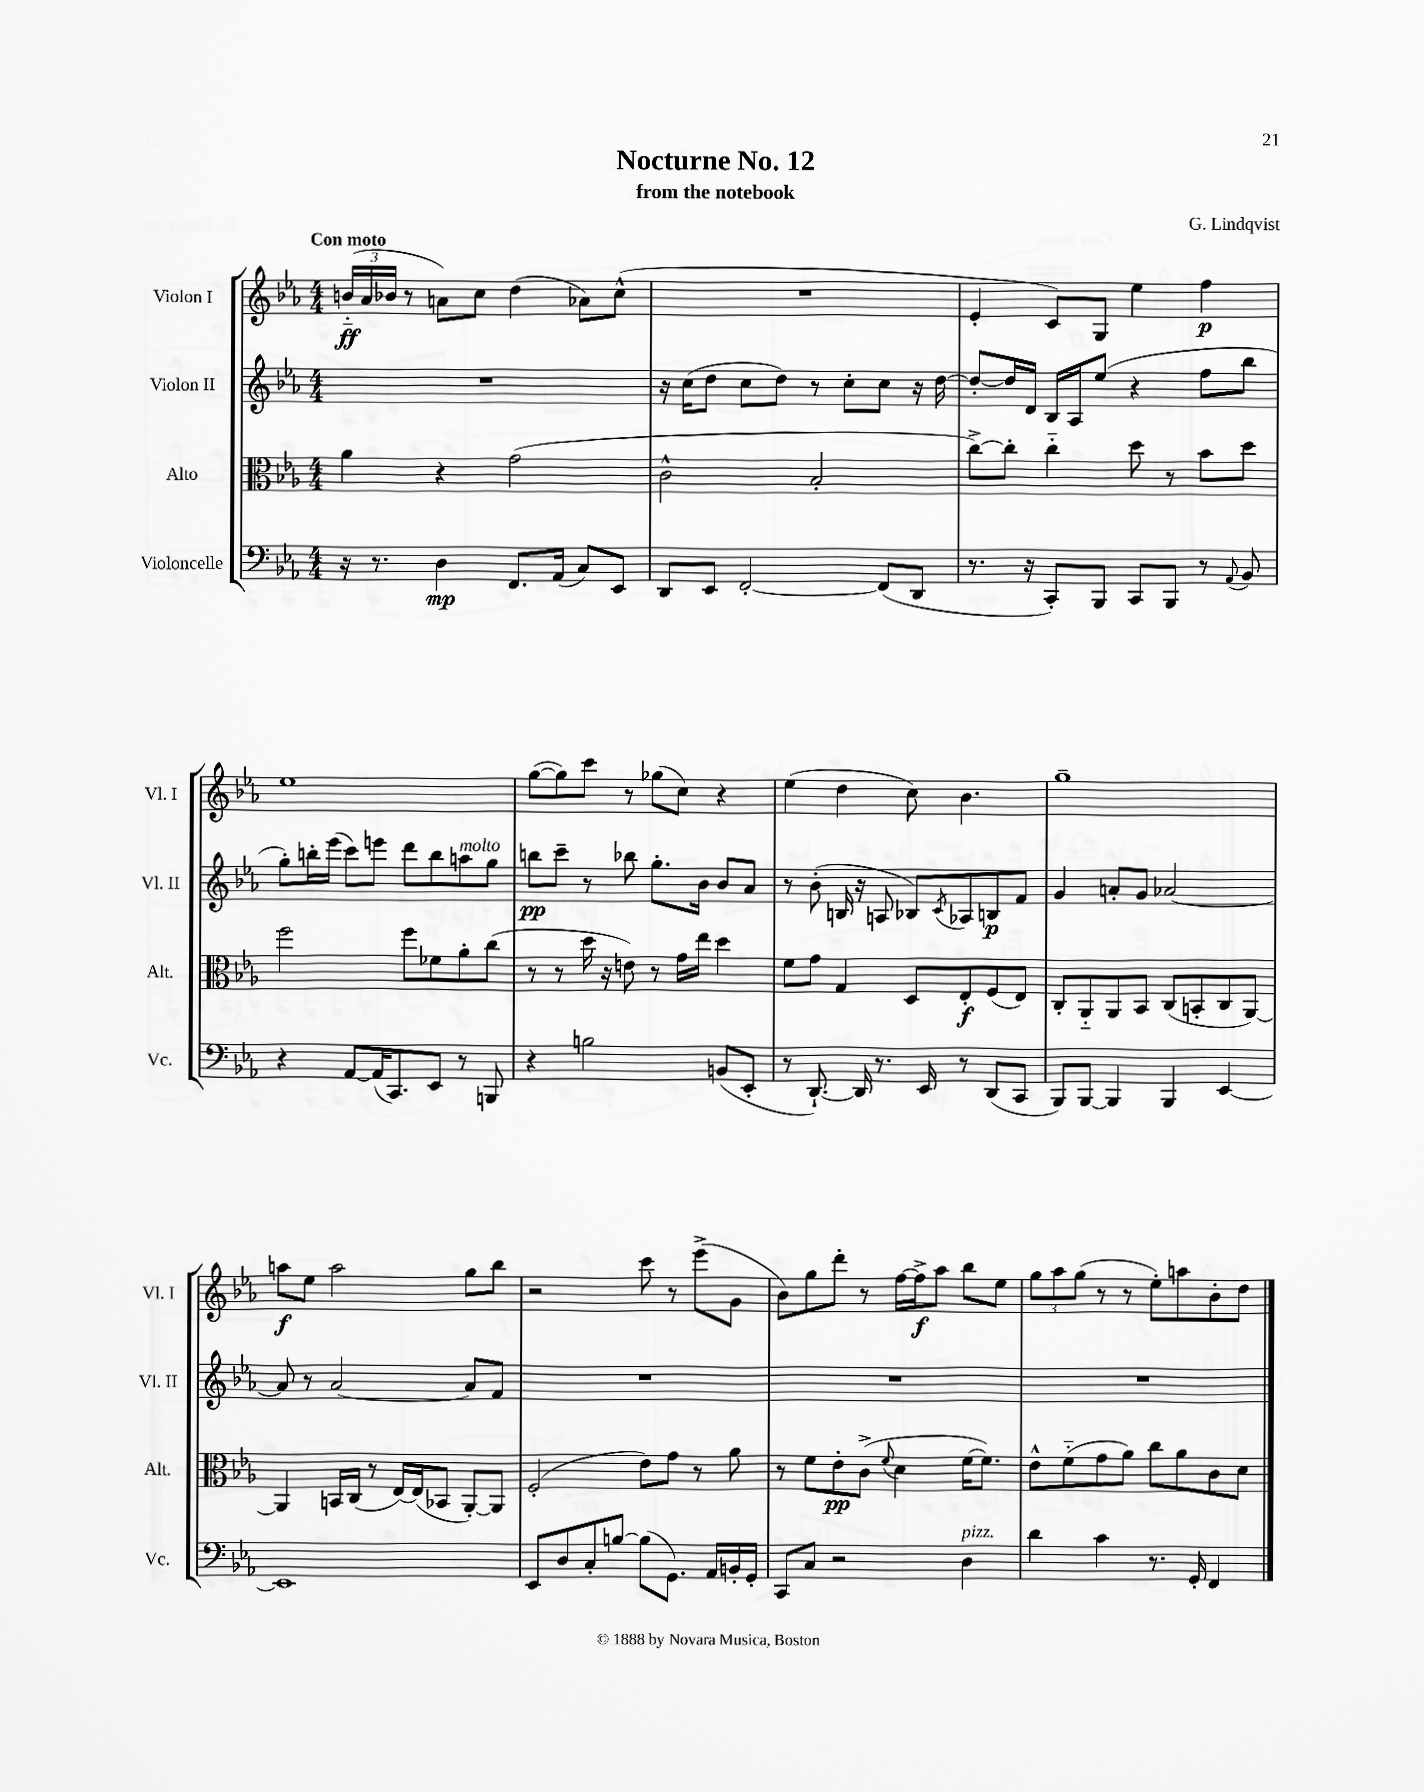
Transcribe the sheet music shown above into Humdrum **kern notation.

**kern	**dynam	**kern	**dynam	**kern	**dynam	**kern	**dynam
*part4	*part4	*part3	*part3	*part2	*part2	*part1	*part1
*staff4	*staff4	*staff3	*staff3	*staff2	*staff2	*staff1	*staff1
*I"Violoncelle	*	*I"Alto	*	*I"Violon II	*	*I"Violon I	*
*I'Vc.	*	*I'Alt.	*	*I'Vl. II	*	*I'Vl. I	*
*clefF4	*	*clefC3	*	*clefG2	*	*clefG2	*
*k[b-e-a-]	*	*k[b-e-a-]	*	*k[b-e-a-]	*	*k[b-e-a-]	*
*M4/4	*	*M4/4	*	*M4/4	*	*M4/4	*
=1	=1	=1	=1	=1	=1	=1	=1
!	!	!	!	!	!	!LO:TX:a:B:t=Con moto	!
16r	.	4a-\	.	1r	.	(24bn/LL	ff
.	.	.	.	.	.	24a-/	.
8.r	.	.	.	.	.	.	.
.	.	.	.	.	.	24b-X/JJ	.
.	.	.	.	.	.	8r	.
4D\	mp	4r	.	.	.	8an\L)	.
.	.	.	.	.	.	8cc\J	.
8.FF/L	.	(2g\	.	.	.	(4dd\	.
(16AA-/Jk	.	.	.	.	.	.	.
8C/L)	.	.	.	.	.	8a-X\L)	.
8EE-/J	.	.	.	.	.	(8cc^^\J	.
=2	=2	=2	=2	=2	=2	=2	=2
8DD/L	.	2c^^\	.	16r	.	1r	.
.	.	.	.	(16cc\KL	.	.	.
8EE-/J	.	.	.	8dd\J	.	.	.
[2FF'/	.	.	.	8cc\L	.	.	.
.	.	.	.	8dd\J)	.	.	.
.	.	2B-'/	.	8r	.	.	.
.	.	.	.	8cc'\L	.	.	.
(8FF/L]	.	.	.	8cc\J	.	.	.
8DD/J	.	.	.	16r	.	.	.
.	.	.	.	[16dd\	.	.	.
=3	=3	=3	=3	=3	=3	=3	=3
8.r	.	[8cc^\L)	.	8dd'/L_	.	4e-'/	.
.	.	8cc'\J]	.	16dd/L]	.	.	.
16r	.	.	.	16d/JJ	.	.	.
8CC'/L)	.	4cc\	.	16B-/LL	.	8c/L)	.
.	.	.	.	16A-/J	.	.	.
8BBB-/J	.	.	.	(8ee-/J	.	8G/J	.
8CC/L	.	8dd\	.	4r	.	4ee-\	.
8BBB-/J	.	8r	.	.	.	.	.
8r	.	8b-\L	.	8ff\L	.	4ff\	p
8qqAA-/	.	.	.	.	.	.	.
8BB-/	.	8dd\J	.	8bb-\J	.	.	.
!!LO:LB:g=z
=4	=4	=4	=4	=4	=4	=4	=4
4r	.	2ff\	.	8gg'\L)	.	1ee-	.
.	.	.	.	16bbn'\L	.	.	.
.	.	.	.	(16eee-\JJ	.	.	.
[8AA-/L	.	.	.	8ccc\L)	.	.	.
(16AA-/K]	.	.	.	8eeen\J	.	.	.
8.CC/)	.	.	.	.	.	.	.
.	.	8ff\L	.	8ddd\L	.	.	.
8EE-/J	.	8f-X\	.	8bb\	.	.	.
!	!	!	!	!LO:TX:a:i:t=molto	!	!	!
8r	.	8a-'\	.	8aan\	.	.	.
8BBBn/	.	(8cc\J	.	8gg\J	.	.	.
=5	=5	=5	=5	=5	=5	=5	=5
4r	.	8r	.	8bbn\L	pp	([8gg\L	.
.	.	8r	.	8ccc~\J	.	8gg\])	.
2Bn\	.	16dd\	.	8r	.	8ccc\J	.
.	.	16r	.	.	.	.	.
.	.	8en\)	.	8bb-X\	.	8r	.
.	.	8r	.	8.gg'\L	.	(8gg-X\L	.
.	.	16g\LL	.	.	.	8cc\J)	.
.	.	16ee-\JJ	.	16b-\Jk	.	.	.
(8BBn/L	.	4dd\	.	8b-/L	.	4r	.
8EE-'/J	.	.	.	8a-/J	.	.	.
=6	=6	=6	=6	=6	=6	=6	=6
8r	.	8f\L	.	8r	.	(4ee-\	.
[8.DD`/)	.	8g\J	.	(8b-'\	.	.	.
.	.	4G/	.	16Bn/	.	4dd\	.
16DD/]	.	.	.	16r	.	.	.
8.r	.	.	.	8An/	.	.	.
.	.	8D/L	.	8B-X/L)	.	8cc\)	.
16EE-/	.	.	.	.	.	.	.
.	.	.	.	8qc/	.	.	.
8r	.	8E-'/	f	8A-X/	.	4.b-\	.
(8DD/L	.	(8F/	.	8Bn/	p	.	.
8CC/J	.	8E-/J)	.	8f/J	.	.	.
=7	=7	=7	=7	=7	=7	=7	=7
8BBB-/L)	.	8C'/L	.	4g/	.	1gg~	.
[8BBB-/J	.	8AA-/	.	.	.	.	.
4BBB-/]	.	8AA-/	.	8an'/L	.	.	.
.	.	8BB-/J	.	8g/J	.	.	.
4BBB-/	.	(8C/L	.	[2a-X/	.	.	.
.	.	8BBn'/	.	.	.	.	.
[4EE-/	.	8C/	.	.	.	.	.
.	.	[8AA-/J)	.	.	.	.	.
!!LO:LB:g=z
=8	=8	=8	=8	=8	=8	=8	=8
1EE-]	.	4AA-/]	.	8a-/]	.	8aan\L	f
.	.	.	.	8r	.	8ee-\J	.
.	.	16BBn/LL	.	[2a-/	.	2aa\	.
.	.	(16C/JJ	.	.	.	.	.
.	.	8r	.	.	.	.	.
.	.	[16E-/LL)	.	.	.	.	.
.	.	(16E-/J]	.	.	.	.	.
.	.	8BB-X/J	.	.	.	.	.
.	.	[8AA-'/L)	.	8a-/L]	.	8gg\L	.
.	.	8AA-/J]	.	8f/J	.	8bb-\J	.
=9	=9	=9	=9	=9	=9	=9	=9
8EE-/L	.	(2F'/	.	1r	.	2r	.
8D/	.	.	.	.	.	.	.
8C'/	.	.	.	.	.	.	.
[8Bn/J	.	.	.	.	.	.	.
(8B\L]	.	8e-\L)	.	.	.	8ccc\	.
8.GG\J)	.	8g\J	.	.	.	8r	.
.	.	8r	.	.	.	(8eee-^\L	.
16AA-/LL	.	.	.	.	.	.	.
16BBn'/	.	8a-\	.	.	.	8g\J	.
16GG'/JJ	.	.	.	.	.	.	.
=10	=10	=10	=10	=10	=10	=10	=10
8CC/L	.	8r	.	1r	.	8b-\L)	.
8C/J	.	8f\L	.	.	.	8gg\	.
2r	.	8e-'\	pp	.	.	8ddd'\J	.
.	.	(8c^\J	.	.	.	8r	.
.	.	8qqf/	.	.	.	.	.
.	.	4d\	.	.	.	[16ff\LL	.
.	.	.	.	.	.	16ff^\J]	f
.	.	.	.	.	.	8aa-\J	.
!LO:TX:a:i:t=pizz.	!	!	!	!	!	!	!
4D\	.	[16f\KL	.	.	.	8bb-\L	.
.	.	8.f\J])	.	.	.	.	.
.	.	.	.	.	.	8ee-\J	.
=11	=11	=11	=11	=11	=11	=11	=11
4d\	.	8e-^^\L	.	1r	.	12gg\L	.
.	.	.	.	.	.	12aa-\	.
.	.	(8f\	.	.	.	.	.
.	.	.	.	.	.	(12gg\J	.
4c\	.	8g\	.	.	.	8r	.
.	.	8a-\J)	.	.	.	8r	.
8.r	.	8cc\L	.	.	.	8ee-'\L)	.
.	.	8a-\	.	.	.	8aan\	.
16GG'/	.	.	.	.	.	.	.
4FF/	.	8c\	.	.	.	8b-'\	.
.	.	8d\J	.	.	.	8dd\J	.
==	==	==	==	==	==	==	==
*-	*-	*-	*-	*-	*-	*-	*-
